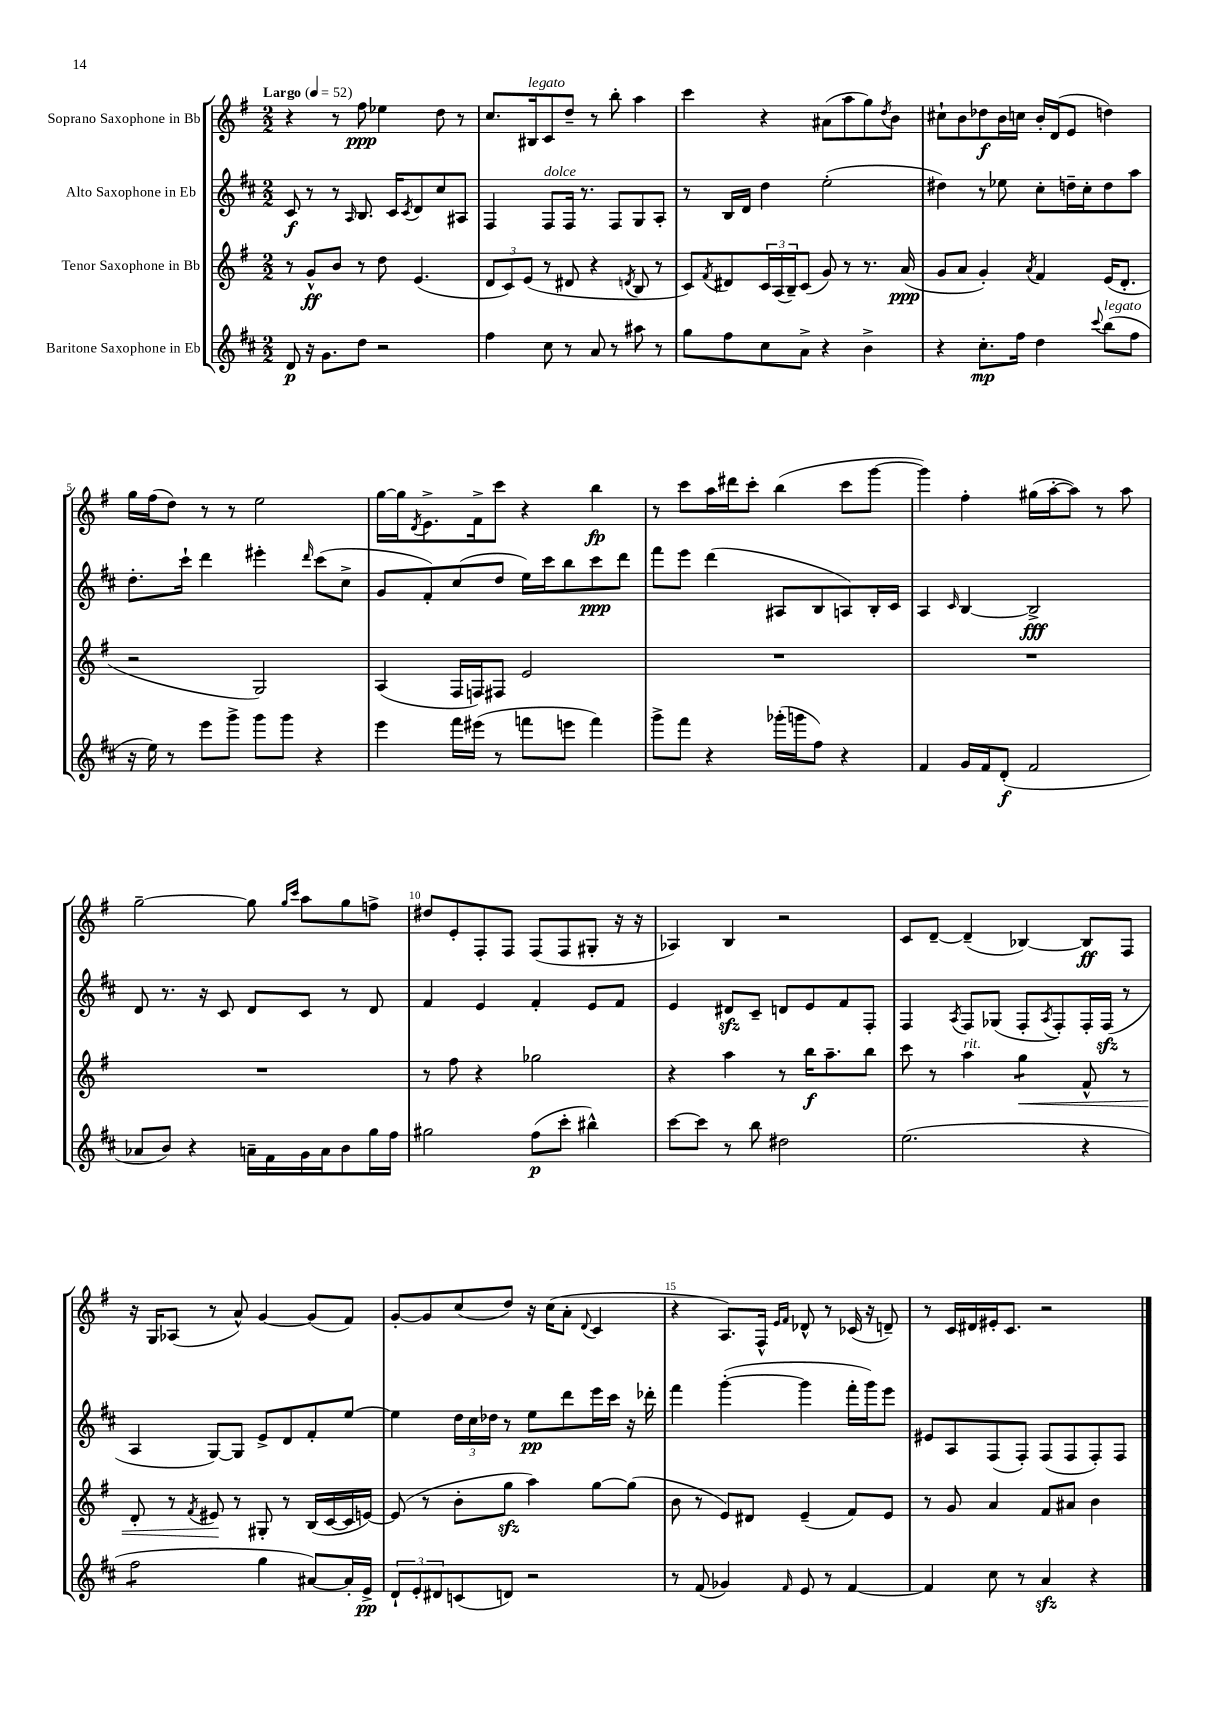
<<
\new StaffGroup <<
\new Staff = "s0" \with { instrumentName = "Soprano Saxophone in Bb" } {
    \clef treble \key g \major \numericTimeSignature \time 2/2 \tempo "Largo" 4 = 52
    r4 r8 fis''8\ppp ees''4 d''8 r8 |
    c''8. bis16^\markup { \italic "legato" } c'8 d''8-- r8 b''8-. a''4 |
    c'''4 r4 ais'8( a''8 g''8) \acciaccatura { d''8 } b'8 |
    cis''8-! b'8 des''8\f b'16 c''16 b'16-. d'16( e'8 d''4) |
    g''16 fis''16( d''8) r8 r8 e''2 |
    g''16~ g''16 \acciaccatura { d'8 } e'8.-> fis'16-> c'''8 r4 b''4\fp |
    r8 c'''8 a''16 dis'''16 c'''8-. b''4( c'''8 g'''8~ |
    g'''4) fis''4-. gis''16( a''16~-. a''8) r8 a''8 |
    g''2~-- g''8 \grace { g''16 c'''16 } a''8 g''8 f''8-> |
    dis''8 e'8-. fis8-. fis8 fis8( fis8 gis8-. r16 r16 |
    aes4) b4 r2 |
    c'8 d'8~-- d'4--( bes4~) bes8\ff fis8 |
    r16 g16 aes8( r8 a'8-^) g'4~ g'8( fis'8) |
    g'8~-. g'8 c''8( d''8) r16 c''16( a'8-. \appoggiatura { d'8 } c'4 |
    r4 a8.) fis16-^ \grace { e'16 fis'16 } des'8-^ r8 ces'16( r16 d'8--) |
    r8 c'16 dis'16 eis'16-. c'8. r2 \bar "|." |
}
\new Staff = "s1" \with { instrumentName = "Alto Saxophone in Eb" } {
    \clef treble \key d \major \numericTimeSignature \time 2/2
    cis'8\f r8 r8 \grace { a16 } b8. cis'16 \acciaccatura { cis'8 } d'8 cis''8 ais8 |
    fis4 fis8^\markup { \italic "dolce" } fis16 r8. fis8 g8 a8-. |
    r8 b16 d'16 d''4 e''2-.( |
    dis''4) r8 ees''8 cis''8-. d''16-- cis''16-. d''8 a''8 |
    d''8.-. cis'''16-! d'''4 eis'''4-. \grace { d'''16 } cis'''8( cis''8-> |
    g'8 fis'8-.) cis''8( d''8 e''16) cis'''16 b''8 cis'''8\ppp d'''8 |
    fis'''8 e'''8 d'''4( ais8 b8 a8) b16-. cis'16 |
    a4 \grace { cis'16 } b4~ b2->\fff |
    d'8 r8. r16 cis'8 d'8 cis'8 r8 d'8 |
    fis'4 e'4 fis'4-. e'8 fis'8 |
    e'4 dis'8\sfz cis'8-- d'8 e'8 fis'8 fis8-. |
    fis4 \acciaccatura { a8 } fis8 ges8( fis8-. \acciaccatura { a8 } fis8-.) fis16-. fis16\sfz( r8 |
    a4 g8~) g8 e'8-> d'8 fis'8-. e''8~ |
    e''4 \tuplet 3/2 { d''16 cis''16 des''16 } r8 e''8\pp d'''8 e'''16 cis'''16 r16 des'''16-. |
    fis'''4 g'''4~-.( g'''4 fis'''16-. g'''16) e'''8 |
    eis'8 a8 fis8( fis8-.) fis8( fis8 fis8-.) fis8 \bar "|." |
}
\new Staff = "s2" \with { instrumentName = "Tenor Saxophone in Bb" } {
    \clef treble \key g \major \numericTimeSignature \time 2/2
    r8 g'8-^\ff b'8 r8 d''8 e'4.( |
    \tuplet 3/2 { d'8 c'8) e'8( } r8 dis'8 r4 \acciaccatura { d'8 } b8 r8 |
    c'8) \acciaccatura { fis'8 } dis'8 \tuplet 3/2 { c'16 a16( b16--) } c'8( g'8) r8 r8. a'16\ppp( |
    g'8 a'8 g'4-.) \acciaccatura { a'8 } fis'4 e'16( d'8.-. |
    r2 g2) |
    a4( fis16 f16) fis8 e'2 |
    R1 |
    R1 |
    R1 |
    r8 fis''8 r4 ges''2 |
    r4 a''4 r8 b''16\f a''8.-- b''8 |
    c'''8 r8 a''4^\markup { \italic "rit." } g''4:8\< fis'8-^ r8 |
    d'8-. r8 \acciaccatura { fis'8 } eis'8\! r8 gis8-. r8 b16( c'16~ c'16 e'16~) |
    e'8( r8 b'8-. g''8\sfz a''4) g''8~ g''8( |
    b'8 r8 e'8) dis'8 e'4--( fis'8) e'8 |
    r8 g'8 a'4 fis'8 ais'8 b'4 \bar "|." |
}
\new Staff = "s3" \with { instrumentName = "Baritone Saxophone in Eb" } {
    \clef treble \key d \major \numericTimeSignature \time 2/2
    d'8\p r16 g'8. d''8 r2 |
    fis''4 cis''8 r8 a'8 r8 ais''8 r8 |
    g''8 fis''8 cis''8 a'8-> r4 b'4-> |
    r4 cis''8.-.\mp fis''16 d''4 \appoggiatura { cis'''8 } b''8^\markup { \italic "legato" }( fis''8 |
    r16 e''16) r8 e'''8 g'''8-> g'''8 g'''8 r4 |
    e'''4 fis'''16 eis'''16( r8 f'''8 e'''8 f'''4) |
    g'''8-> fis'''8 r4 ges'''16-.( g'''16 fis''8) r4 |
    fis'4 g'16 fis'16 d'8-.\f( fis'2 |
    aes'8 b'8) r4 a'16-- fis'16 g'16 a'16 b'8 g''16 fis''16 |
    gis''2 fis''8\p( cis'''8-. bis''4-^) |
    cis'''8~ cis'''8 r8 b''8 dis''2 |
    e''2.( r4 |
    fis''2:8 g''4 ais'8~) ais'16-. e'16->\pp |
    \tuplet 3/2 { d'8-! e'8-. dis'8 } c'8( d'8) r2 |
    r8 fis'8( ges'4) \grace { fis'16 } e'8 r8 fis'4~ |
    fis'4 cis''8 r8 a'4\sfz r4 \bar "|." |
}
>>
>>
\layout { \context { \Score \override BarNumber.break-visibility = ##(#f #t #t) barNumberVisibility = #(every-nth-bar-number-visible 5) } }
